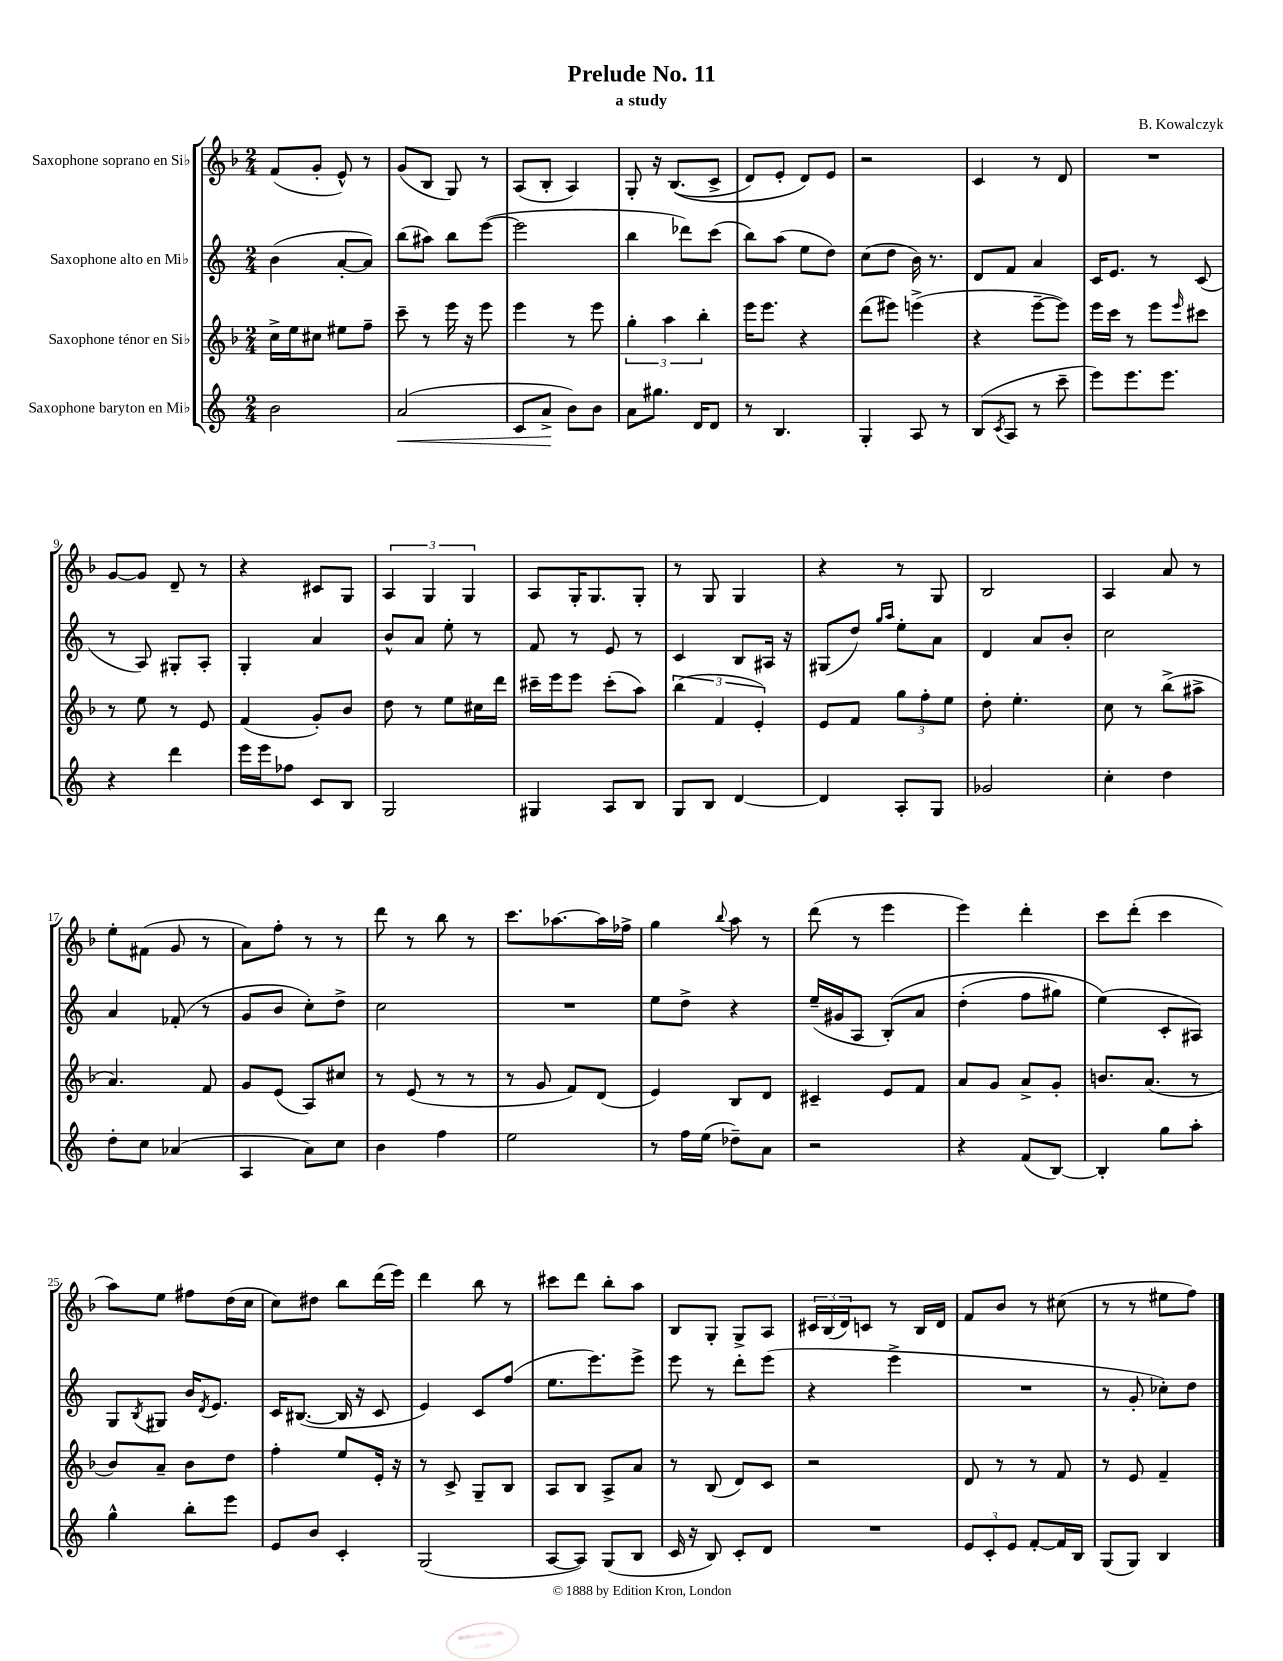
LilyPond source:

\header { title = "Prelude No. 11" composer = "B. Kowalczyk" subtitle = "a study" }
<<
\new StaffGroup <<
\new Staff = "s0" \with { instrumentName = "Saxophone soprano en Sib" } {
    \clef treble \key f \major \numericTimeSignature \time 2/4
    f'8( g'8-. e'8-^) r8 |
    g'8( bes8 g8) r8 |
    a8( bes8-. a4) |
    g8-. r16 bes8.(\( c'8-> |
    d'8) e'8-. d'8\) e'8 |
    r2 |
    c'4 r8 d'8 |
    R2 |
    g'8~ g'8 d'8-- r8 |
    r4 cis'8 g8 |
    \tuplet 3/2 { a4 g4 g4 } |
    a8 g16-. g8. g8-. |
    r8 g8 g4 |
    r4 r8 g8 |
    bes2 |
    a4 a'8 r8 |
    e''8-. fis'8( g'8 r8 |
    a'8) f''8-. r8 r8 |
    d'''8 r8 bes''8 r8 |
    c'''8. aes''8.~ aes''16 fes''16-> |
    g''4 \appoggiatura { bes''8 } a''8 r8 |
    d'''8( r8 e'''4 |
    e'''4) d'''4-. |
    c'''8 d'''8-.( c'''4 |
    a''8) e''8 fis''8 d''16( c''16 |
    c''8) dis''8 bes''8 d'''16( e'''16) |
    d'''4 bes''8 r8 |
    cis'''8 d'''8 bes''8-. a''8 |
    bes8 g8-. g8-> a8 |
    \tuplet 3/2 { cis'16 bes16( d'16) } c'8 r8 bes16 d'16 |
    f'8 bes'8 r8 cis''8( |
    r8 r8 eis''8 f''8) \bar "|." |
}
\new Staff = "s1" \with { instrumentName = "Saxophone alto en Mib" } {
    \clef treble \key c \major \numericTimeSignature \time 2/4
    b'4( a'8~-. a'8) |
    b''8( ais''8) b''8 e'''8~( |
    e'''2 |
    b''4 des'''8) c'''8( |
    b''8) a''8( e''8 d''8) |
    c''8( d''8 b'16) r8. |
    d'8 f'8 a'4 |
    c'16 e'8. r8 c'8( |
    r8 a8) gis8-. a8-. |
    g4-. a'4 |
    b'8-^ a'8 e''8-. r8 |
    f'8 r8 e'8 r8 |
    c'4 b8 ais16 r16 |
    gis8( d''8) \grace { g''16 a''16 } e''8-. a'8 |
    d'4 a'8 b'8-. |
    c''2 |
    a'4 fes'8-.( r8 |
    g'8 b'8 c''8-.) d''8-> |
    c''2 |
    R2 |
    e''8 d''8-> r4 |
    e''16--( gis'16 a8 b8-.)\( a'8 |
    d''4-.( f''8 gis''8) |
    e''4(\) c'8-. ais8) |
    g8 \acciaccatura { b8 } gis8 b'16 \acciaccatura { d'8 } e'8. |
    c'16 bis8.~( bis16 r16 c'8 |
    e'4) c'8 f''8( |
    e''8. e'''8.) e'''8-> |
    e'''8 r8 d'''8-. e'''8( |
    r4 e'''4-> |
    R2 |
    r8 g'8-. ces''8-.) d''8 \bar "|." |
}
\new Staff = "s2" \with { instrumentName = "Saxophone ténor en Sib" } {
    \clef treble \key f \major \numericTimeSignature \time 2/4
    c''16-> e''16 cis''8 eis''8 f''8-- |
    c'''8-- r8 e'''16 r16 e'''8 |
    e'''4 r8 e'''8 |
    \tuplet 3/2 { g''4-. a''4 bes''4-. } |
    e'''16 e'''8. r4 |
    d'''8( eis'''8) e'''4->( |
    r4 e'''8~-- e'''8) |
    e'''16 c'''16 r8 e'''8 \grace { e'''16 } cis'''8 |
    r8 e''8 r8 e'8 |
    f'4( g'8-.) bes'8 |
    d''8 r8 e''8 cis''16 d'''16 |
    cis'''16-- e'''16 e'''8 cis'''8-.( a''8) |
    \tuplet 3/2 { bes''4( f'4 e'4-.) } |
    e'8 f'8 \tuplet 3/2 { g''8 f''8-. e''8 } |
    d''8-. e''4.-. |
    c''8 r8 bes''8->( ais''8-> |
    a'4.) f'8 |
    g'8 e'8( a8) cis''8 |
    r8 e'8( r8 r8 |
    r8 g'8 f'8) d'8( |
    e'4) bes8 d'8 |
    cis'4-- e'8 f'8 |
    a'8 g'8 a'8-> g'8-. |
    b'8. a'8.( r8 |
    bes'8) a'8-- bes'8 d''8 |
    f''4-. e''8 e'16-. r16 |
    r8 c'8-> g8-- bes8 |
    a8 bes8 a8-> a'8 |
    r8 bes8( d'8) c'8 |
    r2 |
    d'8 r8 r8 f'8 |
    r8 e'8 f'4-- \bar "|." |
}
\new Staff = "s3" \with { instrumentName = "Saxophone baryton en Mib" } {
    \clef treble \key c \major \numericTimeSignature \time 2/4
    b'2 |
    a'2\<( |
    c'8 a'8->\! b'8) b'8 |
    a'8 gis''8. d'16 d'8 |
    r8 b4. |
    g4-. a8 r8 |
    b8( \acciaccatura { c'8 } a8 r8 c'''8-- |
    e'''8) e'''8. e'''8. |
    r4 d'''4 |
    e'''16 e'''16 fes''8 c'8 b8 |
    g2 |
    gis4 a8 b8 |
    g8 b8 d'4~ |
    d'4 a8-. g8 |
    ges'2 |
    c''4-. d''4 |
    d''8-. c''8 aes'4( |
    a4 a'8) c''8 |
    b'4 f''4 |
    e''2 |
    r8 f''16 e''16( des''8--) a'8 |
    r2 |
    r4 f'8( b8~) |
    b4-. g''8 a''8-. |
    g''4-^ b''8-. e'''8 |
    e'8 b'8 c'4-. |
    g2( |
    a8~ a8) g8( b8 |
    c'16 r16 b8) c'8-. d'8 |
    R2 |
    \tuplet 3/2 { e'8 c'8-. e'8 } f'8~-. f'16 b16 |
    g8( g8) b4 \bar "|." |
}
>>
>>
